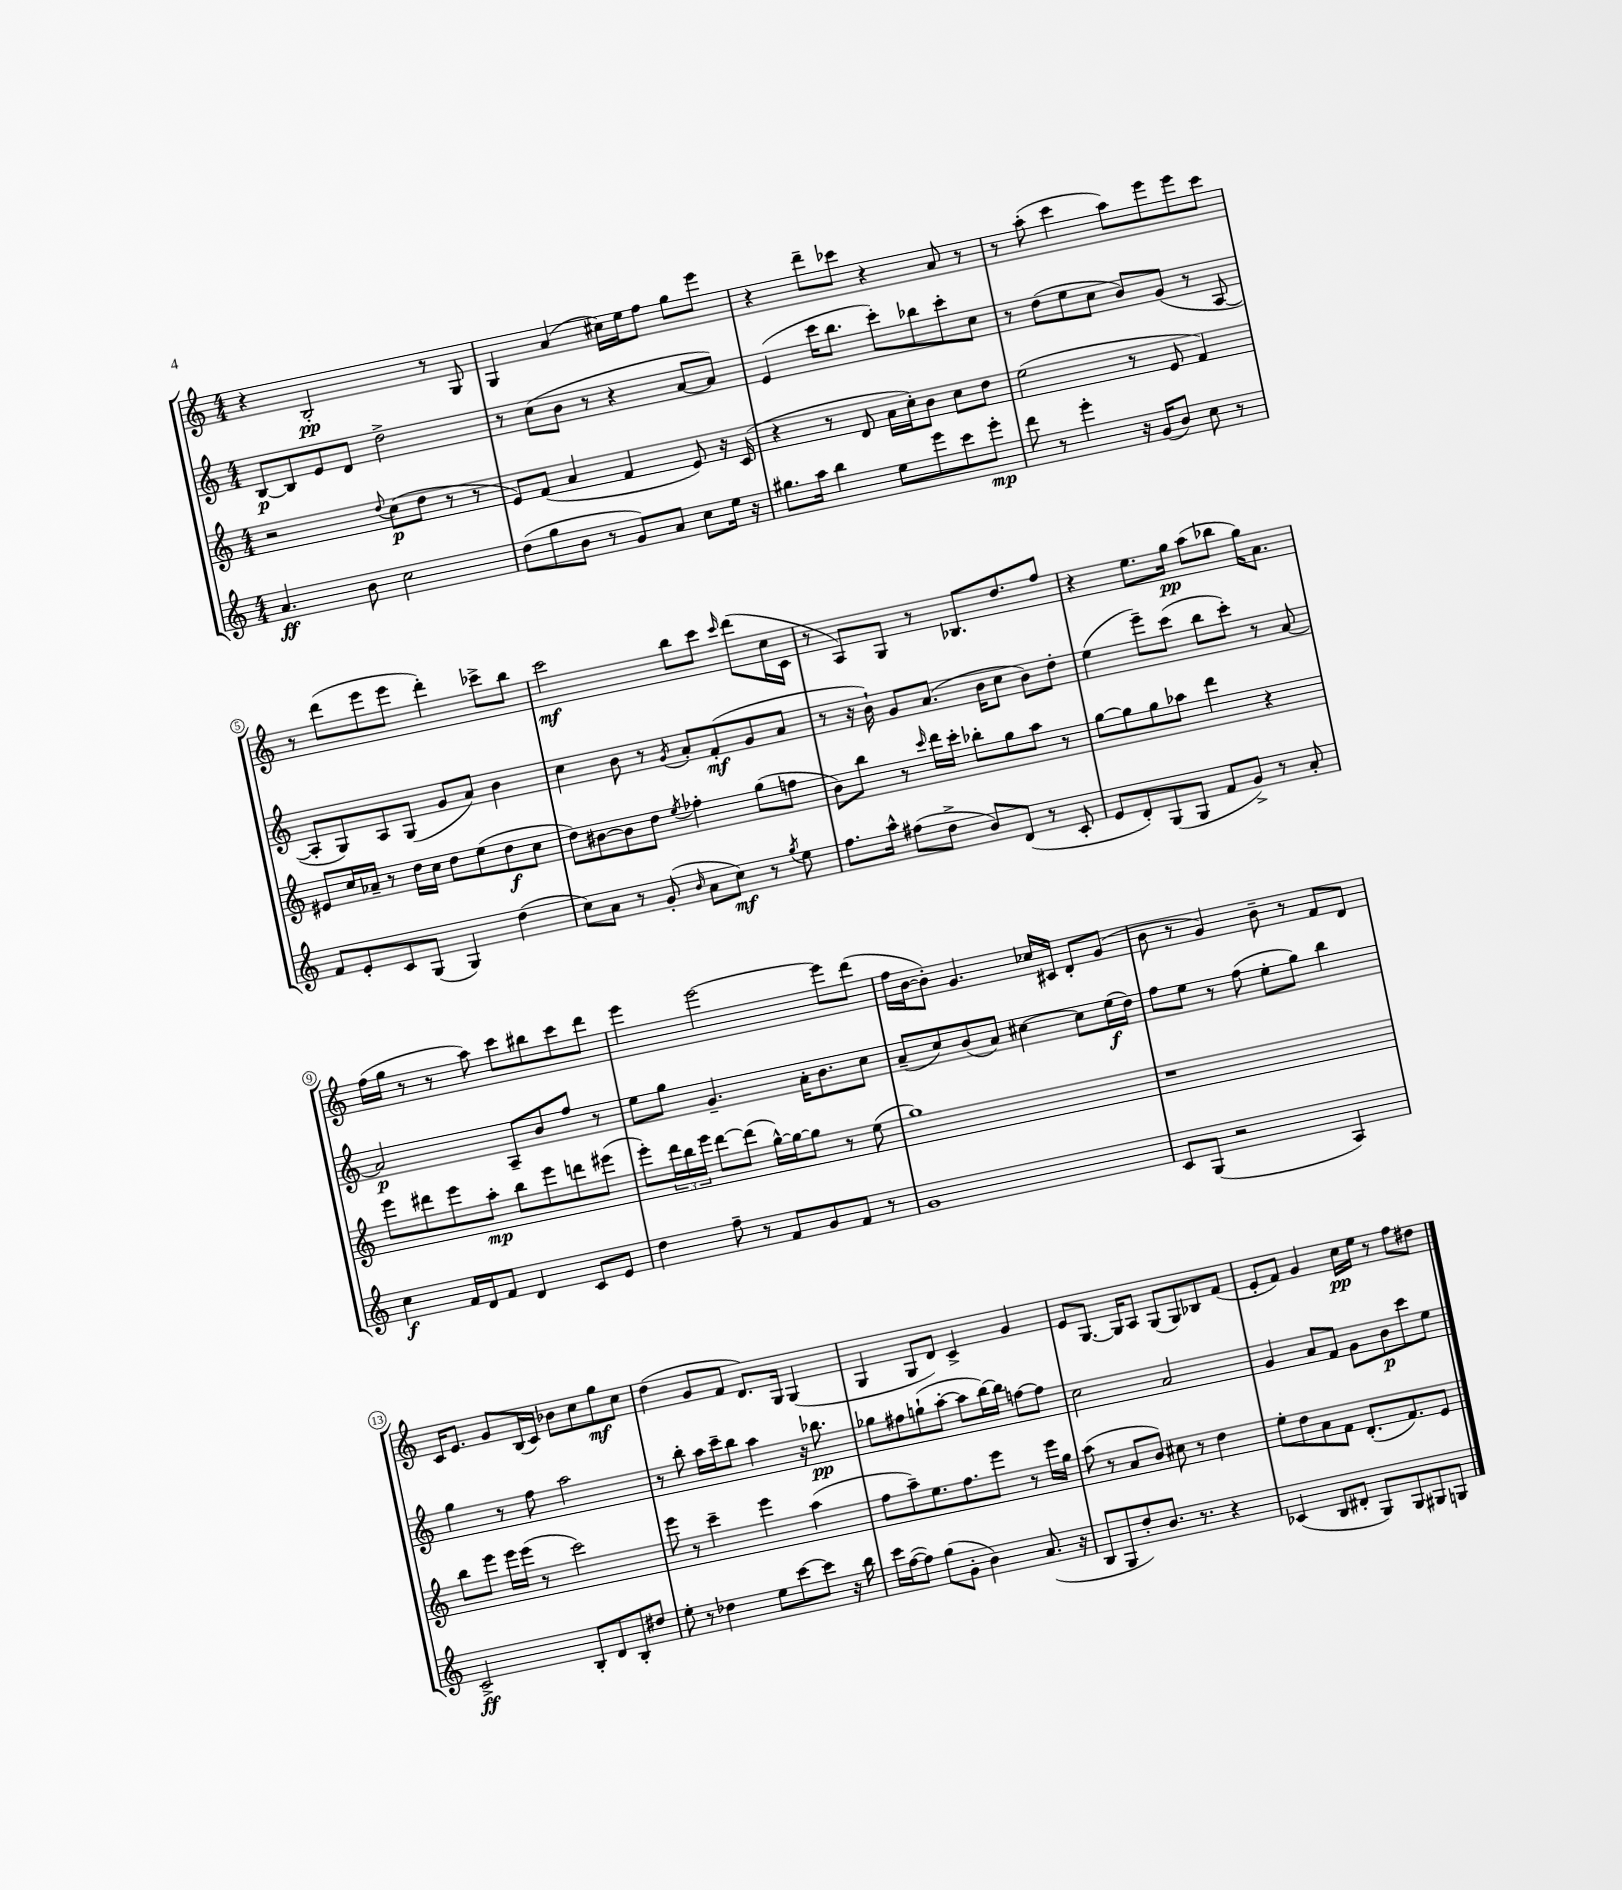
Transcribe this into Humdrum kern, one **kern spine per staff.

**kern	**kern	**kern	**kern
*staff4	*staff3	*staff2	*staff1
*clefG2	*clefG2	*clefG2	*clefG2
*k[]	*k[]	*k[]	*k[]
*M4/4	*M4/4	*M4/4	*M4/4
4.a	2r	[8B	4r
.	.	8B]	.
.	.	8e	2B'
8b	.	8d	.
.	8qqdd	.	.
2cc	(8cc	2dd^	.
.	8dd	.	.
.	8r	.	8r
.	8r	.	8G
=	=	=	=
(8dd	8e)	8r	4G
8gg	(8f	(8cc	.
8b	4a	8b	(4a
8r	.	8r	.
8g)	4f	4r	16cc#)
.	.	.	16ee
8a	.	.	8ff
8cc	8e)	[8a	8gg
16ee	16r	8a])	8eee
16r	(16c	.	.
=	=	=	=
8.gg#	4r	(4e	4r
16aa	.	.	.
4bb	8r	16ccc	8ddd~
.	.	8.bb	.
.	8d	.	8ccc-
8ee	16a	8ccc')	4r
.	16cc')	.	.
8eee	8b	8bb-	.
8ccc	8cc	8ccc'	8a
8eee'	8dd	8cc	8r
=	=	=	=
8ddd	(2ee	8r	8r
8r	.	(8dd	(8aa'
4eee'	.	8ee	4ccc
.	.	8cc	.
16r	8r	8b)	8aa)
(16g	.	.	.
8b)	8e	(8g	8eee
8cc	4f)	8r	8eee
8r	.	[8A	8ccc
=	=	=	=
8f	8e#	8A']	8r
8e'	16cc	8G)	(8ddd
.	16a-~	.	.
8c	8r	8A	8eee
(8G	16dd	(8G	8eee
.	16cc	.	.
4G)	8dd	8g	4ddd')
.	(8ee	8a)	.
(4dd	8dd	4b	8ccc-^
.	8cc	.	8bb
=	=	=	=
8cc)	8dd)	4cc	2ccc
8a	[8b#	.	.
8r	8b#]	8b	.
(8g'	8dd	8r	.
16qqb	8qee	8qg	.
8a	4ff-'	8a'	8bb
8cc)	.	(8f'	8ccc
.	.	.	16qqccc
8r	(8gg	8g	(8ddd
8qgg	.	.	.
8ee	8ff	8a	16cc
.	.	.	16c
=	=	=	=
8.ff	8b)	8r	8r
.	8bb	16r	8A)
16aa^^	.	16b`)	.
(8ff#	8r	8g	8G
.	16qqccc	.	.
8dd^	16ddd	(8.a	8r
.	16ccc'	.	.
8b)	8bb-'	.	8.B-
.	.	16b	.
(8d	8gg	8cc	.
.	.	.	8.dd
8r	8aa	8b)	.
8c'	8r	8dd'	8ff
=	=	=	=
8e	[8gg	(4ee	4r
8d')	8gg]	.	.
(8G	8gg	8eee~)	8.ee
8G	8aa-	(8ccc	.
.	.	.	16gg
8f	4ddd	8bb	(8aa
8g^)	.	8ccc')	8bb-
8r	4r	8r	16gg)
.	.	.	8.a
8a'	.	[8a	.
=	=	=	=
4cc	8eee	2a]	(16ff
.	.	.	16gg
.	8ddd#	.	8r
16f	8eee	.	8r
16d	.	.	.
8f	8aa'	.	8aa)
4d	8bb	8A~	8ccc
.	8eee	8b	8bb#
8c	8ddd	8ff	8ccc
8e	(8eee#	8r	8ddd
=	=	=	=
4dd	8eee')	8ee	4eee
.	24ddd	8gg	.
.	24bb	.	.
.	24eee	.	.
8ff~	[8ddd	4.g~	[2eee
8r	(8ddd]	.	.
8f	[16gg^^)	.	.
.	16gg_	.	.
8g	8gg]	16a'	.
.	.	8.b	.
8f	8r	.	8eee]
8r	(8ee	8cc	(8ddd
=	=	=	=
1g	1gg)	(8a~	16ff
.	.	.	[16b
.	.	8cc)	8b'])
.	.	(8b	4.g
.	.	8a)	.
.	.	[4cc#	.
.	.	.	16cc-
.	.	.	16c#
.	.	8cc#]	8d'
.	.	(16ee	(8g
.	.	16dd)	.
=	=	=	=
8c	1r	8ff	8b
(8G	.	8ee	8r
2r	.	8r	4g)
.	.	(8ff	.
.	.	8ee'	8b~
.	.	8gg)	8r
4A)	.	4bb	8f
.	.	.	8d
=	=	=	=
2c^	8bb	4gg	16c
.	.	.	8.e
.	8eee	.	.
.	16eee	8r	8g
.	(16eee	.	.
.	8r	8ff	(16B
.	.	.	16c)
8B'	2ccc)	2aa	8b-
8d	.	.	8cc
8B'	.	.	8gg
8dd#	.	.	8cc
=	=	=	=
8ee'	8eee	8r	(4dd
8r	8r	8bb'	.
4dd-	4ccc~	16aa	8g
.	.	16ccc~	.
.	.	8bb	8f
8ee	4eee	4aa	8.d)
[8ccc	.	.	.
.	.	.	16G
8ccc]	(4aa	16r	(4G
.	.	8.bb-	.
16r	.	.	.
16bb	.	.	.
=	=	=	=
16ccc	8ff	8gg-	4G
([16ff	.	.	.
8ff])	8aa~)	8ff#	.
(8gg	8.ee	(8gg`	8G
8g'	.	[8aa'	8d)
.	8.ff	.	.
4b)	.	8aa]	4c^
.	8eee	[16bb)	.
.	.	16bb]	.
(8.a	8r	[8ff	4g
.	16eee	8ff]	.
16r	16gg	.	.
=	=	=	=
8B	(8aa	2cc	8e
8G	8r	.	[8.G
8dd')	8a	.	.
.	.	.	16G]
8.b	8b)	.	8A
.	8cc#	2a	(8G
8.r	.	.	.
.	8r	.	8G)
4r	4dd	.	8B-
.	.	.	(8f
=	=	=	=
(4c-	8ee'	4g	8e'
.	8dd	.	8f)
8B	8a	8a	4g
8d#'	8f	8f	.
8G)	(8.d'	8g	16cc
.	.	.	16ee
8G	.	8b	8r
.	8.f)	.	.
8G#	.	8ccc	8ff
8G	8e	8ee	8dd#
==	==	==	==
*-	*-	*-	*-
